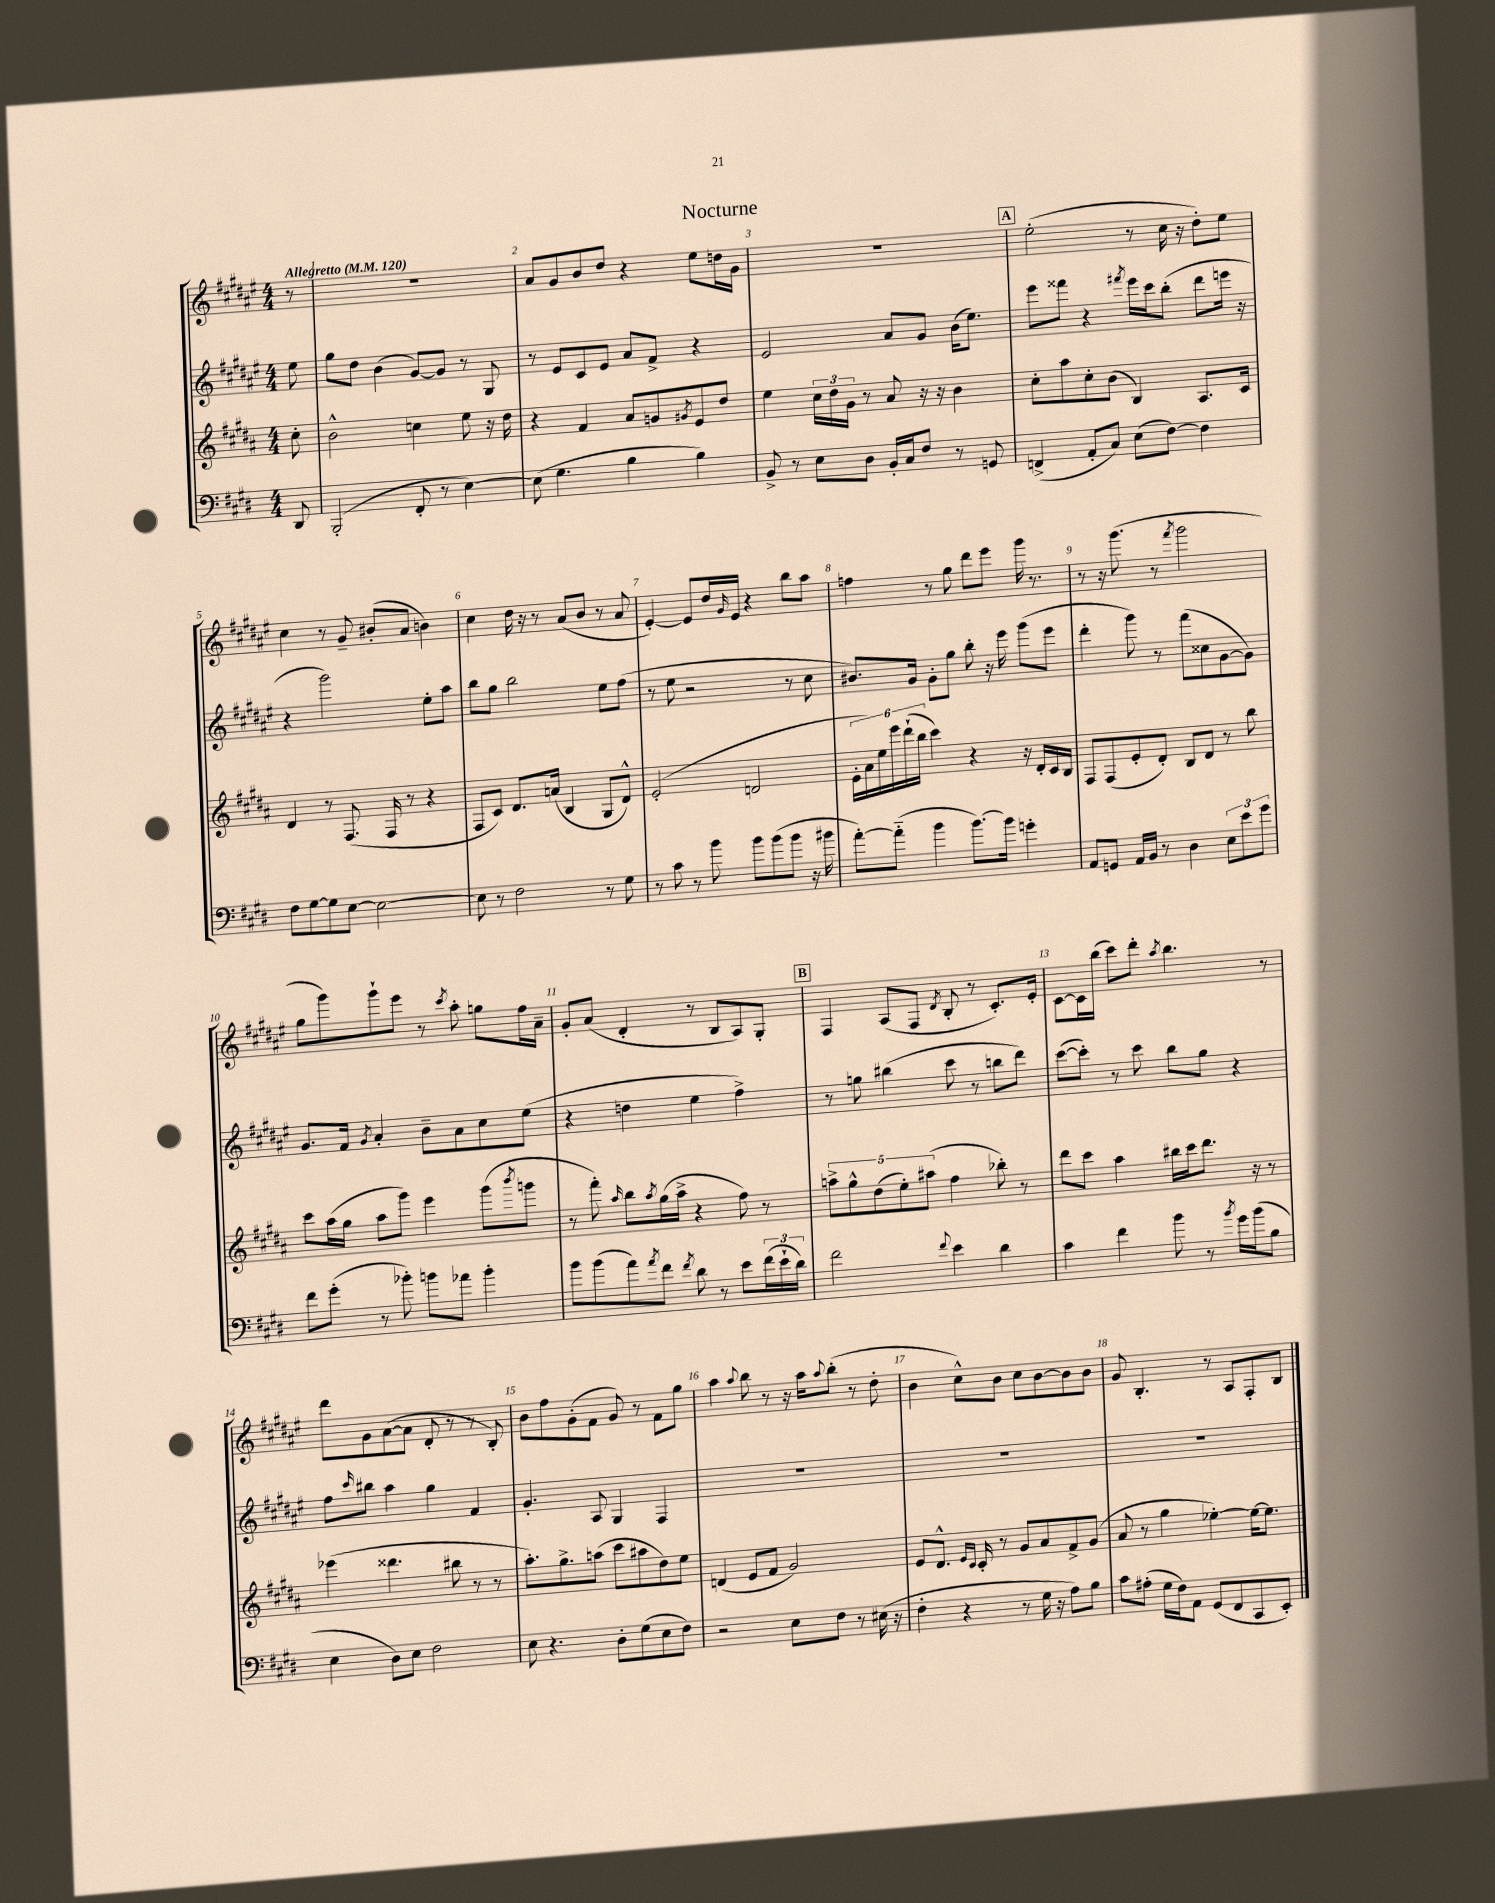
\header { title = "Nocturne" }
<<
\new StaffGroup <<
\new Staff = "s0" {
    \clef treble \key fis \major \numericTimeSignature \time 4/4 \partial 8 \tempo "Allegretto" 4 = 120
    r8 |
    R1 |
    ais'8 gis'8 b'8 dis''8 r4 eis''8 d''16 gis'16 |
    R1 |
    \mark \markup { \box "A" } eis''2-.( r8 cis''16 r16 dis''8-.) eis''8 |
    cis''4 r8 gis'8-- bis'8-.( ais'8 b'4) |
    cis''4 dis''16 r16 r8 ais'8( b'8 r8 ais'8 |
    eis'4~-.) eis'8 dis''16 \grace { gis'16 } eis'16 r4 b''8 ais''8 |
    f''4 r8 gis''8 dis'''8 eis'''8 gis'''16 r8. |
    r8 r16 gis'''8.( r8 \acciaccatura { fis'''8 } gis'''2 |
    gis''8 gis'''8) gis'''8-! eis'''8 r8 \acciaccatura { cis'''8 } ais''8-. g''8 fis''16 ais'16-- |
    gis'8-. ais'8( dis'4-. r8 b8 ais8) gis8-. |
    \mark \markup { \box "B" } fis4 ais8( fis8 \acciaccatura { dis'8 } b8-. r8 cis'8.-.) eis'16-. |
    cis'8~ cis'16 b''16( cis'''8) dis'''8-. \acciaccatura { ais''8 } b''4. r8 |
    dis'''8 gis'8 ais'8~( ais'8 dis'8-. r8 r8 b8-.) |
    b'8 fis''8 gis'8-.( fis'8 gis'8) r8 fis'8 gis''8 |
    ais''4 \appoggiatura { ais''8 } b''8 r8 r16 ais''16 \appoggiatura { ais''8 } b''8-.( r8 dis''8-. |
    b'4 cis''8-^) b'8 cis''8 b'8~ b'8 b'8 |
    gis'8 b4.-. r8 ais8 fis8-. b8 \bar "|." |
}
\new Staff = "s1" {
    \clef treble \key fis \major \numericTimeSignature \time 4/4 \partial 8
    eis''8 |
    gis''8 dis''8 b'4( gis'8~) gis'8 r8 gis8 |
    r8 eis'8 cis'8 eis'8 ais'8 fis'8-> r4 |
    eis'2 ais'8 gis'8 b'16( eis''8.) |
    \mark \markup { \box "A" } eis'''8 fisis'''8 r4 \acciaccatura { fis'''8 } eis'''16 cis'''16 b''8-.( dis'''8 e'''16 r16 |
    r4 gis'''2) eis''8-. ais''8 |
    b''8 gis''8 b''2 eis''8 fis''8( |
    r8 eis''8 r2 r8 cis''8 |
    bis'8.) gis'16 gis'8-. gis''8 b''8-. r16 eis'''16 gis'''8( eis'''8 |
    dis'''4-. gis'''8) r8 fis'''8( cisis''8 gis'8~ gis'8) |
    gis'8. fis'16 \acciaccatura { gis'8 } ais'4-. b'8-- ais'8 cis''8 eis''8( |
    r4 d''4 eis''4 fis''4->) |
    \mark \markup { \box "B" } r8 g''8 bis''4( cis'''8 r8 b''8 dis'''8) |
    cis'''8~( cis'''8-.) r8 cis'''8 b''8 gis''8 r4 |
    fis''8 \grace { cis'''16 } bis''8 ais''4 gis''4 fis'4 |
    gis'4.-. ais8 gis4 fis4 |
    R1 |
    R1 |
    R1 \bar "|." |
}
\new Staff = "s2" {
    \clef treble \key b \major \numericTimeSignature \time 4/4 \partial 8
    cis''8-. |
    b'2-^ c''4 e''8 r16 dis''16 |
    r4 fis'4 ais'8 g'8 \acciaccatura { gis'8 } e'8 dis''8 |
    e''4 \tuplet 3/2 { cis''16 dis''16 gis'16 } r8 ais'8 r16 r16 b'4 |
    \mark \markup { \box "A" } cis''8-. ais''8 cis''8-. b'8( b4) ais8. cis'16 |
    dis'4 r8 fis8.( fis16 r8 r4 |
    fis8 cis'8) dis'8. a'16( b4 gis8 dis'8-^) |
    e'2-.( d'2 |
    \tuplet 6/4 { e'16-. ais'16) e''16 e'''16 dis'''16-!( b''16 } cis'''4) r4 r16 dis'16-. cis'16 b16 |
    fis8 fis8( e'8-. dis'8-.) b8 dis'8 r8 b''8 |
    cis'''8 ais''16( gis''16 ais''8 gis'''8) e'''4 gis'''8( \acciaccatura { b'''8 } g'''8 |
    r8 fis'''8-.) \grace { ais''16 } b''8 \acciaccatura { ais''8 } gis''16( ais''16-> r4 fis''8) r8 |
    \mark \markup { \box "B" } \tuplet 5/4 { a''8-> gis''8-^ dis''8( e''8-.) ais''8( } fis''4 bes''8-.) r8 |
    dis'''8 cis'''8 ais''4 bis''16 cis'''16 dis'''8. r16 r8 |
    ees'''4( disis'''4. bis''8 r8 r8 |
    ais''8.-.) gis''8.-> a''8( cis'''8 ais''8 dis''8) e''8 |
    d'4( e'8 fis'8 gis'2) |
    e'8 dis'8.-^ \grace { e'16 cis'16 } cis'16-. r8 gis'8 ais'8 fis'8-> gis'8( |
    ais'8 r8 gis''4 ees''4~-.) ees''16~ ees''8. \bar "|." |
}
\new Staff = "s3" {
    \clef bass \key e \major \numericTimeSignature \time 4/4 \partial 8
    dis,8 |
    b,,2-.( fis,8-. r8 e4~) |
    e8( gis4. b4 b4) |
    b,8-> r8 e8 dis8 b,16-. cis16 fis8 r8 g,8 |
    \mark \markup { \box "A" } f,4->( a,8-. cis8) e8( fis8~) fis4 |
    fis8 gis8~ gis8 e8~ e2~ |
    e8 r8 fis2 r8 gis8 |
    r8 cis'8 r8 b'8 b'8 b'8( b'8 r16 bis'16 |
    a'8~-.) a'8-_( b'4 b'8.~) b'16 g'4-. |
    a,8 g,8 a,16 b,16 r8 dis4 \tuplet 3/2 { e8 e'8 gis'8 } |
    fis'8 gis'8-.( r8 bes'8-.) b'8 aes'8 b'4-. |
    b'8 b'8( a'8) \acciaccatura { a'8 } fis'8 \acciaccatura { fis'8 } dis'8 r8 e'8 \tuplet 3/2 { fis'16( e'16-! dis'16) } |
    \mark \markup { \box "B" } fis'2 \appoggiatura { fis'8 } e'4 dis'4 |
    cis'4 fis'4 b'8 r8 \acciaccatura { b'8 } gis'16 b'16( b8 |
    e4 dis8) e8 fis2 |
    e8 r4. dis8-. gis8( e8 fis8) |
    r2 e8 fis8 r8 eis16( r16 |
    fis4-. r4 r8 gis16 r16 a8) b8 |
    cis'8 ais8-.( gis16 fis16) a,8 gis,8( fis,8 cis,8 e,8-.) \bar "|." |
}
>>
>>
\layout { \context { \Score \override BarNumber.break-visibility = ##(#f #t #t) barNumberVisibility = #all-bar-numbers-visible } }
